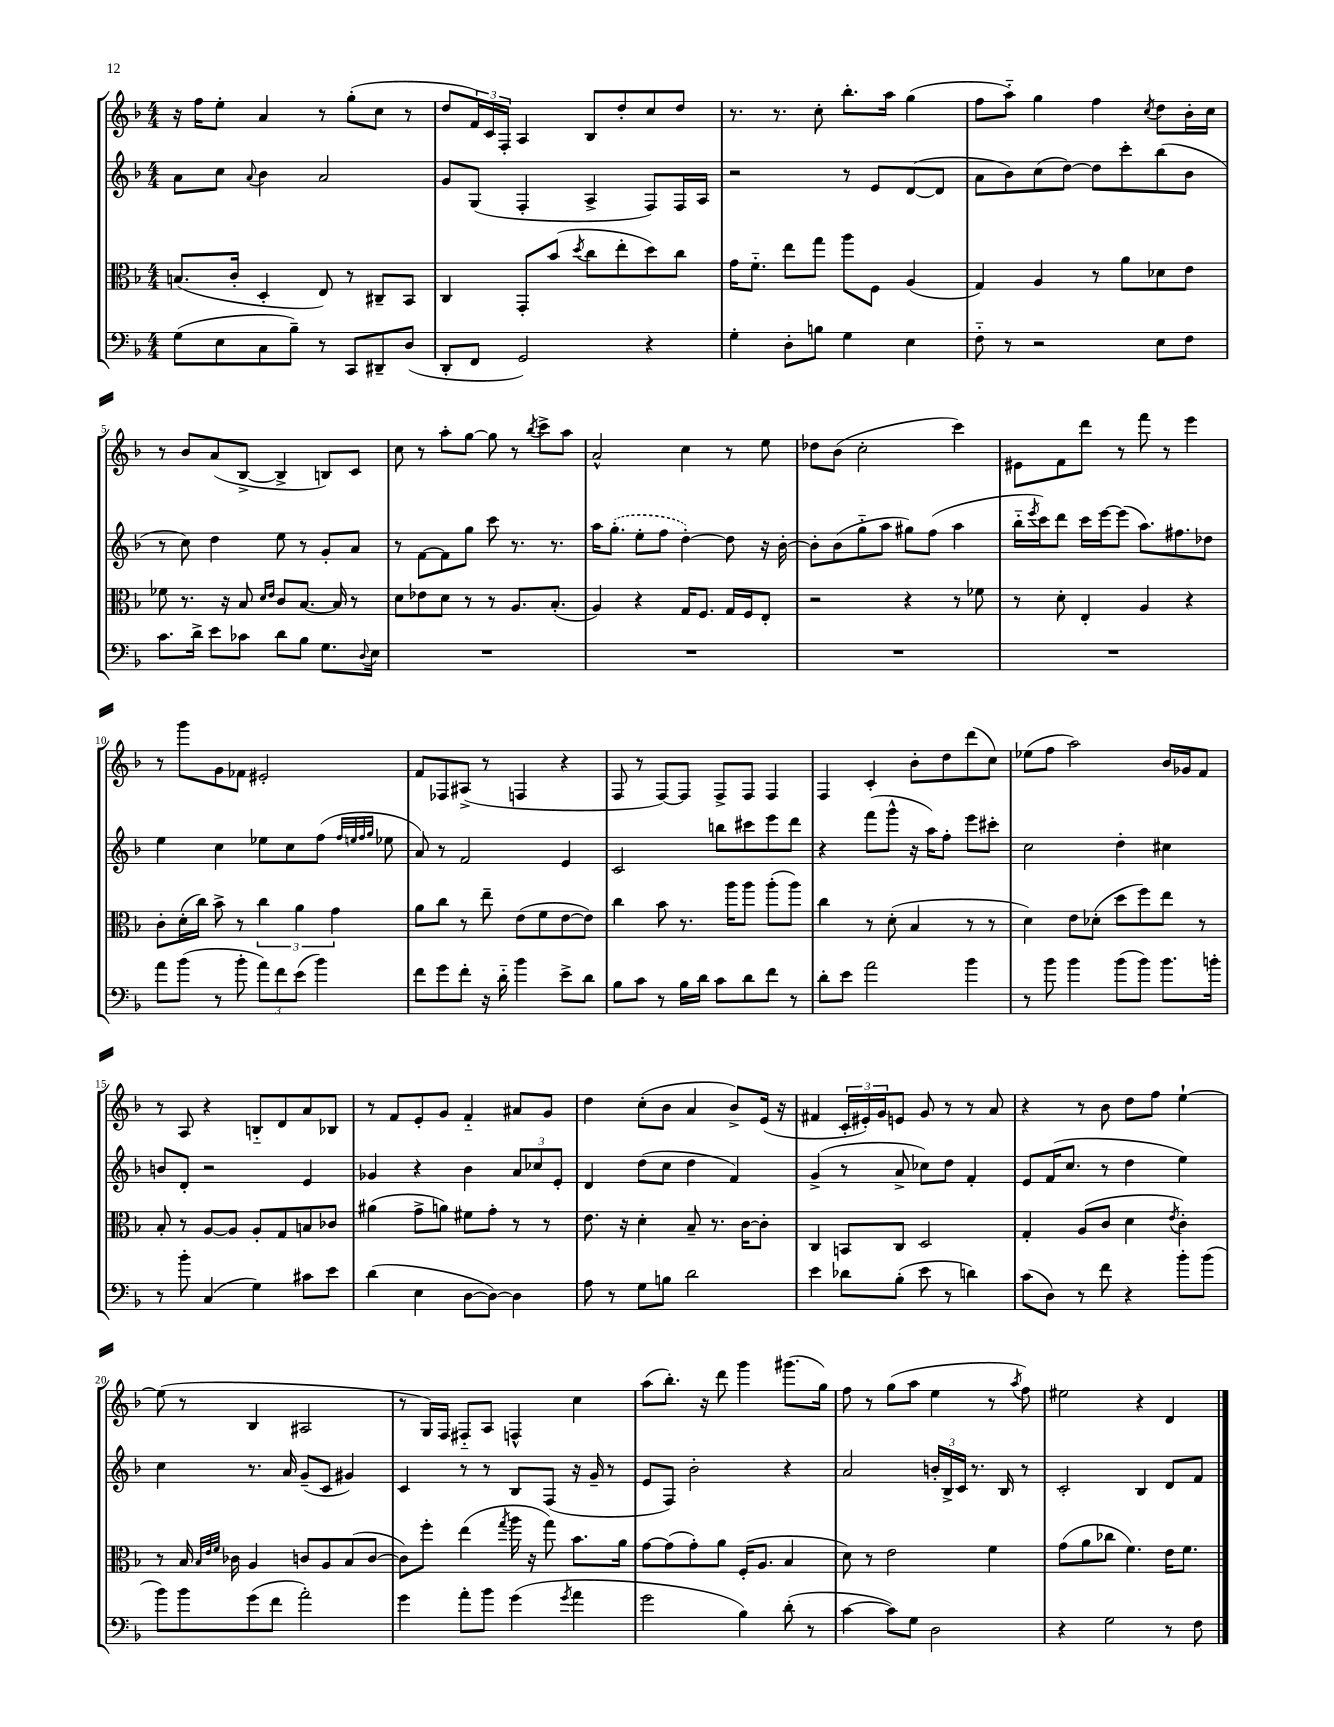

**kern	**kern	**kern	**kern
*staff4	*staff3	*staff2	*staff1
*clefF4	*clefC3	*clefG2	*clefG2
*k[b-]	*k[b-]	*k[b-]	*k[b-]
*M4/4	*M4/4	*M4/4	*M4/4
(8G	(8.B	8a	16r
.	.	.	16ff
8E	.	8cc	8ee'
.	16c'	.	.
.	.	8qqa	.
8C	4D'	4b-	4a
8B-~)	.	.	.
8r	8E)	2a	8r
8CC	8r	.	(8gg'
8DD#~	8C#~	.	8cc
(8D	8BB-	.	8r
=	=	=	=
8DD'	4C	8g	8dd
8FF	.	(8G	24f)
.	.	.	24c
.	.	.	24F'
2GG)	8GG'	4F'	4A
.	(8b-	.	.
.	8qdd	.	.
.	8cc	4A^	8B-
.	8ee'	.	8dd'
4r	8dd)	8F)	8cc
.	8cc	16F	8dd
.	.	16A	.
=	=	=	=
4G'	16g	2r	8.r
.	8.f'~	.	.
.	.	.	8.r
8D'	8ee	.	.
8B	8gg	.	8cc'
4G	8aa	8r	8.bb-'
.	8F	8e	.
.	.	.	16aa
4E	(4A	([8d	(4gg
.	.	8d]	.
=	=	=	=
8F'~	4G)	8a	8ff
8r	.	8b-)	8aa'~)
2r	4A	(8cc	4gg
.	.	[8dd)	.
.	8r	8dd]	4ff
.	8a	8ccc'	.
.	.	.	8qcc
8E	8d-	(8bb-	8dd
8F	8e	8b-	16b-'
.	.	.	16cc
=	=	=	=
8.c	8f-	8r	8r
.	8.r	8cc)	8b-
16d^	.	.	.
8e	.	4dd	(8a
.	16r	.	.
8c-	8B-	.	[8B-^
.	16qqd	.	.
.	16qqe	.	.
8d	8c	8ee	4B-^]
8B-	[8.B-	8r	.
8.G	.	8g'	8B)
.	16B-]	.	.
.	8r	8a	8c
8qqD	.	.	.
16E	.	.	.
=	=	=	=
1r	8d	8r	8cc
.	8e-	[8f	8r
.	8d	8f]	8aa'
.	8r	8gg	[8gg
.	8r	8ccc	8gg]
.	8.A	8.r	8r
.	.	.	8qbb-
.	.	.	8ccc^
.	(8.B-'	8.r	.
.	.	.	8aa
=	=	=	=
1r	4A)	16aa	2a^^
.	.	(8.gg'	.
.	4r	8ee'	.
.	.	8ff	.
.	16G	[4dd')	4cc
.	8.F	.	.
.	16G	8dd]	8r
.	16F	.	.
.	8E'	16r	8ee
.	.	[16b-'	.
=	=	=	=
1r	2r	8b-']	8dd-
.	.	(8b-	(8b-
.	.	8gg'~	2cc'
.	.	8aa	.
.	4r	8gg#)	.
.	.	(8ff	.
.	8r	4aa	4ccc)
.	8f-	.	.
=	=	=	=
1r	8r	16bb-'~	8e#
.	.	8qeee	.
.	.	16ccc)	.
.	8d'	8ddd	8f
.	4E'	16ccc	8ddd
.	.	[16eee	.
.	.	(8eee]	8r
.	4A	8.aa)	8fff
.	.	.	8r
.	.	8.ff#	.
.	4r	.	4eee
.	.	8dd-	.
=	=	=	=
8a	8c'	4ee	8r
(8b-	(16d'	.	8ggg
.	16cc)	.	.
8r	8b-^	4cc	8g
8b-'	8r	.	8f-
12a)	6cc	8ee-	2e#'
12f	.	.	.
.	.	8cc	.
(12e	6a	.	.
4b-)	.	(8ff	.
.	6g	.	.
.	.	32qqff	.
.	.	32qqee	.
.	.	32qqff	.
.	.	32qqgg	.
.	.	8ee-	.
=	=	=	=
8f	8a	8a)	8f
8g	8cc	8r	8F-
8f'	8r	2f	(8A#^
16r	8ee~	.	8r
16d'~	.	.	.
4b-	(8e	.	4F
.	8f	.	.
8e^	[8e	4e	4r
8d	8e])	.	.
=	=	=	=
8B-	4cc	2c	8F
8c	.	.	8r
8r	8b-	.	[8F)
16B-	8.r	.	8F]
16d	.	.	.
8c	.	8bb	8F^
.	16aa	.	.
8d	8aa	8ccc#	8F
8f	(8aa'	8eee	4F
8r	8aa)	8ddd	.
=	=	=	=
8d'	4cc	4r	4F
8e	.	.	.
2a	8r	(8fff	4c'
.	(8d'	8ggg^^	.
.	4B-	16r	8b-'
.	.	16aa)	.
.	.	8ff'	8dd
4b-	8r	8eee	(8ddd
.	8r	8ccc#'	8cc)
=	=	=	=
8r	4d)	2cc	(8ee-
8b-	.	.	8ff
4b-	8e	.	2aa)
.	(8d-'	.	.
(8b-	8dd	4dd'	.
8b-)	8ff)	.	.
8.b-	8ee	4cc#	16b-
.	.	.	16g-
.	8r	.	8f
16b'	.	.	.
=	=	=	=
8r	8B-'	8b	8r
8b-'	8r	8d'	8A
(4C	[8A	2r	4r
.	8A]	.	.
4G)	8A'	.	8B'~
.	8G	.	8d
8c#	8B	4e	8a
8e	8c-	.	8B-
=	=	=	=
(4d	(4a#	4g-	8r
.	.	.	8f
4E	8g^	4r	8e'
.	8a)	.	8g
[8D	8f#	4b-	4f'~
8D_)	8g'	.	.
4D]	8r	12a	8a#
.	.	12cc-	.
.	8r	.	8g
.	.	12e'	.
=	=	=	=
8A	8.e	4d	4dd
8r	.	.	.
.	16r	.	.
8G	4d'	(8dd	(8cc'
8B	.	8cc	8b-
2d	8B-~	4dd	4a
.	8.r	.	.
.	.	4f)	8b-^)
.	[16c	.	.
.	8c']	.	(16e
.	.	.	16r
=	=	=	=
4e	4C	(4g^	4f#
8d-	8BB	8r	24c'
.	.	.	24e#')
.	.	.	24g
(8B-'	8C	8a^	8e
8e	2D	8cc-)	8g
8r	.	8dd	8r
4d)	.	4f'	8r
.	.	.	8a
=	=	=	=
(8c	4G'	8e	4r
8D)	.	(16f	.
.	.	8.cc	.
8r	(8A	.	8r
8f	8c	8r	8b-
4r	4d	4dd	8dd
.	.	.	8ff
.	8qe	.	.
8b-'	4c')	4ee)	[4ee`
(8b-	.	.	.
=	=	=	=
8b-)	8r	4cc	(8ee]
8b-	16B-	.	8r
.	32qqB-	.	.
.	32qqe	.	.
.	32qqf	.	.
.	16c-	.	.
(8g	4A	8.r	4B-
8f	.	.	.
.	.	16a	.
2a')	8c	(8g~	2A#
.	8A	8c	.
.	(8B-	4g#)	.
.	[8c	.	.
=	=	=	=
4g	8c])	4c	8r
.	8ff'	.	16G)
.	.	.	16F
8a'	(4ee	8r	8F#'~
8b-	.	8r	8A
.	8qgg	.	.
(4g	16aa	8B-	4F^^
.	16r	.	.
.	8gg)	(8F	.
8qg	.	.	.
4a	8.b-	16r	4cc
.	.	16g~	.
.	.	8r	.
.	16a	.	.
=	=	=	=
2g	[8g	8e	(8aa
.	(8g]	8F)	8.bb-')
.	8g')	2b-'	.
.	.	.	16r
.	8a	.	8ddd
4B-)	(16F'	.	4ggg
.	8.A	.	.
(8d'	4B-	4r	(8.ggg#
8r	.	.	.
.	.	.	16gg)
=	=	=	=
[4c	8d)	2a	8ff
.	8r	.	8r
8c])	2e	.	(8gg
8G	.	.	8aa
2D	.	24b'	4ee
.	.	24B-^	.
.	.	24c	.
.	.	8.r	.
.	4f	.	8r
.	.	16B-	.
.	.	.	8qaa
.	.	8r	8ff)
=	=	=	=
4r	(8g	2c'	2ee#
.	8a	.	.
2G	8cc-	.	.
.	4.f)	.	.
.	.	4B-	4r
8r	16e	8d	4d
.	8.f	.	.
8F	.	8f	.
==	==	==	==
*-	*-	*-	*-
